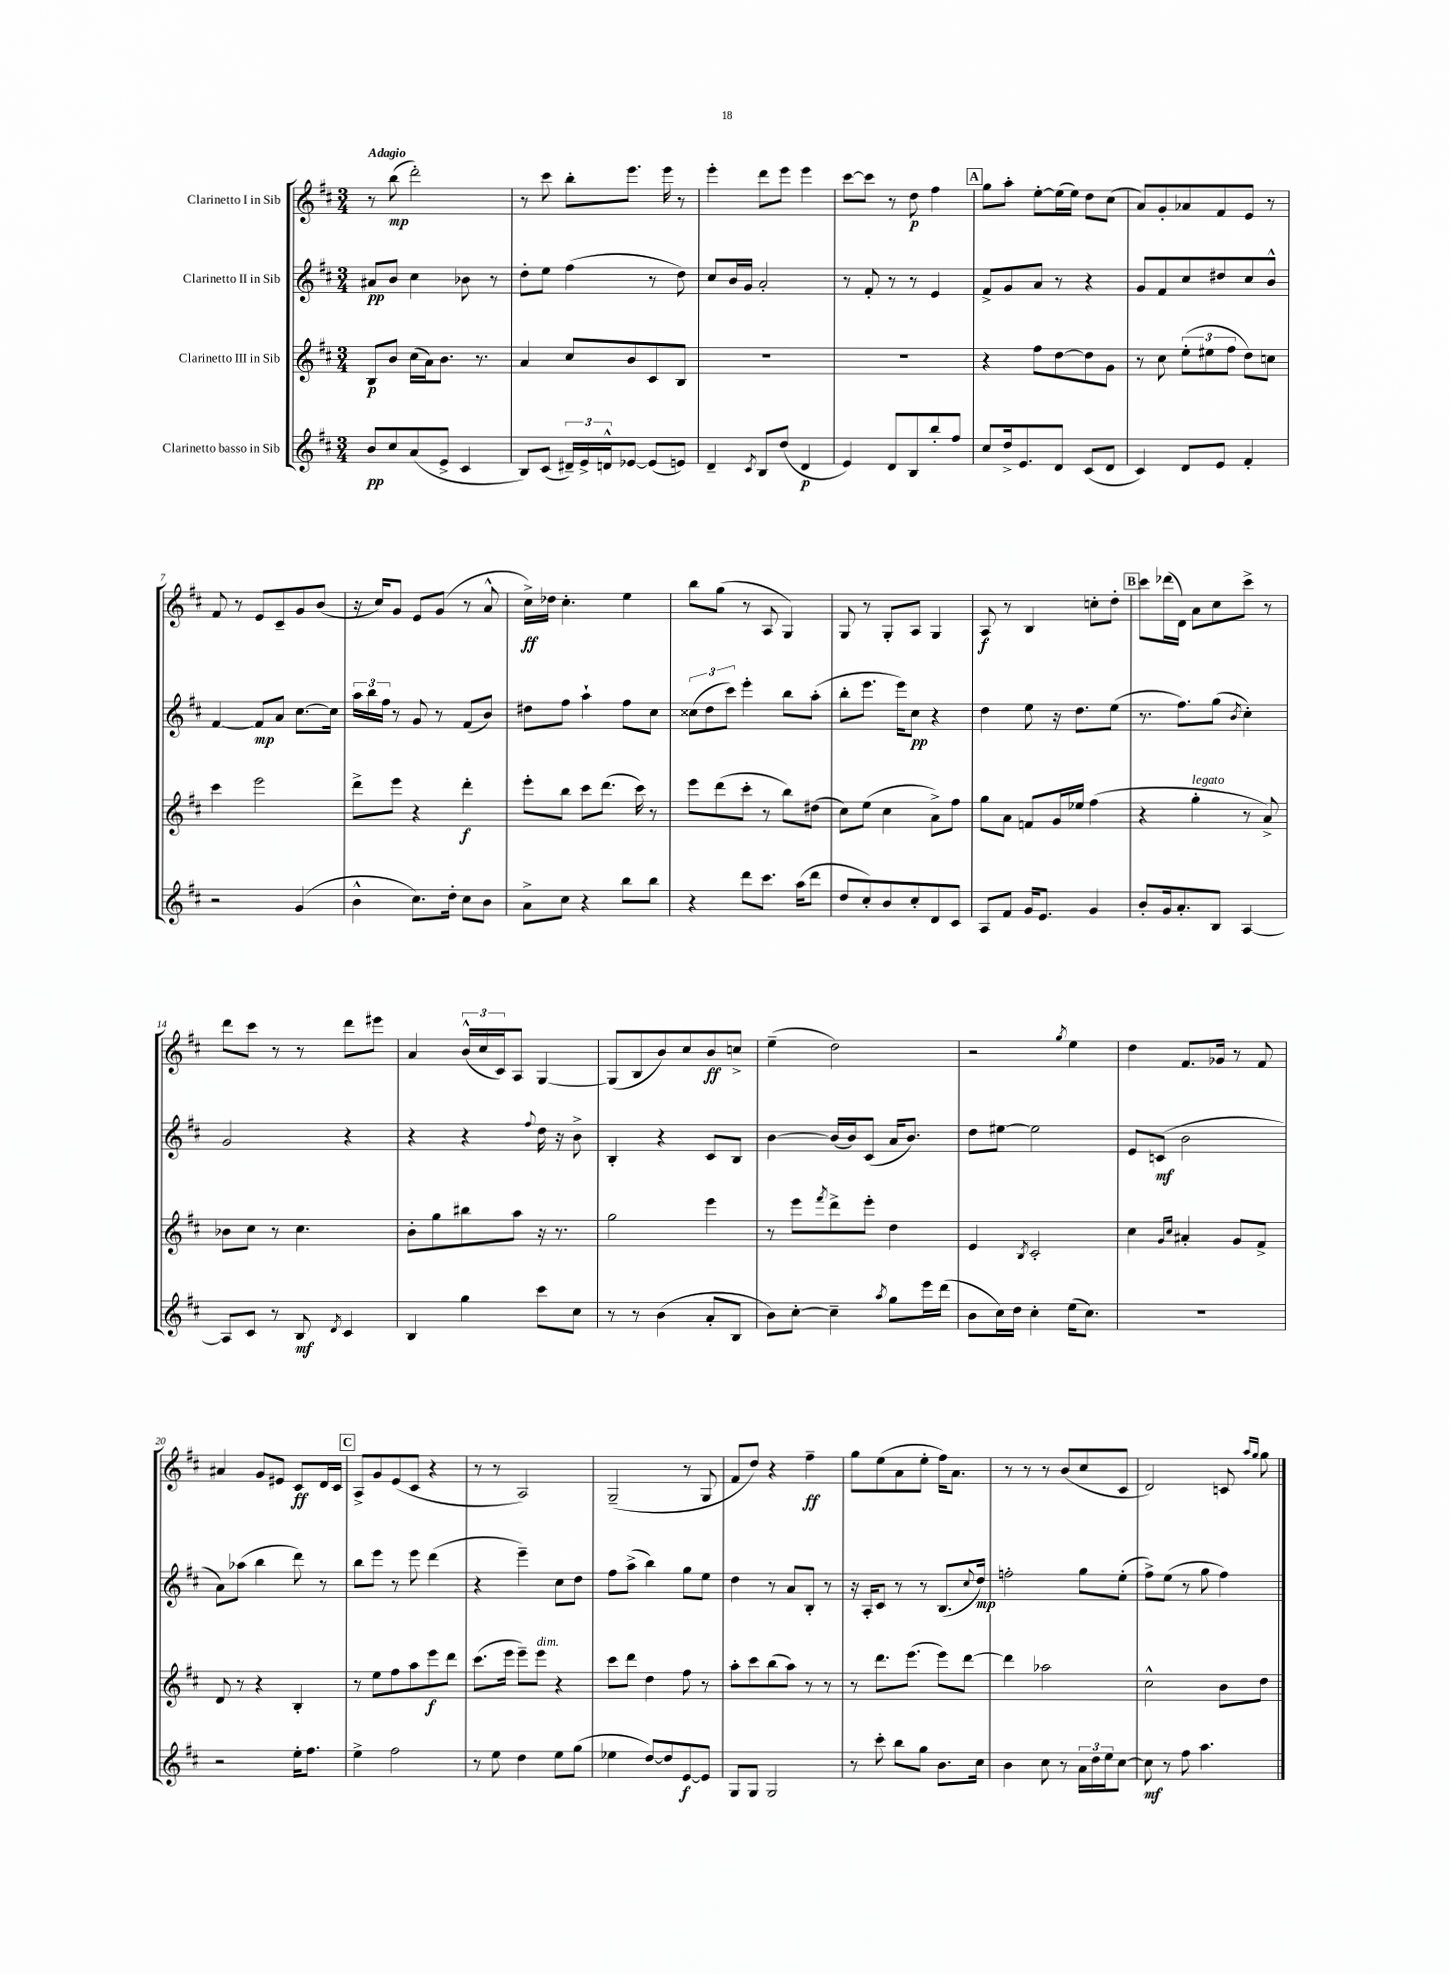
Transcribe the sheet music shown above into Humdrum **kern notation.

**kern	**kern	**kern	**kern
*staff4	*staff3	*staff2	*staff1
*clefG2	*clefG2	*clefG2	*clefG2
*k[f#c#]	*k[f#c#]	*k[f#c#]	*k[f#c#]
*M3/4	*M3/4	*M3/4	*M3/4
8b	8B	8a#	8r
8cc#	8b	8b	(8bb
(8a	(16cc#	4cc#	2ddd')
.	16a)	.	.
8e^	8.b	.	.
4c#	.	8b-	.
.	8.r	.	.
.	.	8r	.
=	=	=	=
8B)	4a	8dd'	8r
(8c#	.	8ee	8ccc#
24d#~)	8cc#	(4ff#	8bb'
24e^	.	.	.
24d^^	.	.	.
[8e-	8b	.	8.eee
(8e-]	8c#	8r	.
.	.	.	16eee
8e)	8B	8dd)	8r
=	=	=	=
4d~	2.r	8cc#	4eee'
.	.	16b	.
.	.	16g	.
8qc#	.	.	.
8B	.	2a'	8ddd
(8dd	.	.	8eee
4d	.	.	4eee
=	=	=	=
4e)	2.r	8r	[8ccc#
.	.	8f#'	8ccc#]
8d	.	8r	8r
8B	.	8r	8dd
8bb'	.	4e	4ff#
8ff#	.	.	.
=	=	=	=
8cc#	4r	8f#^	8gg
16dd^	.	8g	8aa'
8.e	.	.	.
.	8ff#	8a	[8ee'
8d	[8dd	8r	(16ee]
.	.	.	16ee)
(8c#	8dd]	4r	8dd
8d	8g	.	(8cc#
=	=	=	=
4c#)	8r	8g	8a)
.	8cc#	8f#	8g'
8d	(12ee'	8cc#	8a-
.	12ee#	.	.
8e	.	8dd#	8f#
.	12ff#	.	.
4f#'	8dd)	8cc#	8e
.	8cc	8b^^	8r
=	=	=	=
2r	4ccc#	[4f#	8f#
.	.	.	8r
.	2eee	8f#]	8e
.	.	8a	8c#~
(4g	.	[8.cc#	8g
.	.	.	(8b
.	.	16cc#]	.
=	=	=	=
4b^^	8ddd^	24aa	16r
.	.	24bb	.
.	.	.	16cc#)
.	.	24ff#	.
.	8eee	8r	8g
8.cc#)	4r	8g	8e
.	.	8r	(8g
16dd'	.	.	.
8cc#	4ddd'	(8f#	8r
8b	.	8b)	8a^^
=	=	=	=
8a^	8eee'	8dd#	16cc#^)
.	.	.	16dd-
8cc#	8bb	8ff#	4.cc#'
4r	8ccc#	4aa`	.
.	(8.ddd	.	.
8bb	.	8ff#	4ee
.	16ccc#)	.	.
8bb	8r	8cc#	.
=	=	=	=
4r	8eee	(12cc##	8bb
.	.	12dd	.
.	(8ddd	.	(8gg
.	.	12ccc#)	.
8ddd	8ccc#'	4eee'	8r
8.ccc#	8r	.	8A
.	8bb)	8bb	4G)
(16aa	.	.	.
8ddd	(8dd#	(8aa'	.
=	=	=	=
8dd	8cc#)	8bb'	8G
8cc#')	(8ee	8.eee	8r
8b	4cc#	.	8G'
.	.	16eee)	.
8cc#'	.	8cc#	8A
8d	8a^)	4r	4G
8c#	8ff#	.	.
=	=	=	=
8A	8gg	4dd	8A
8f#	8a	.	8r
16g	8f	8ee	4B
8.e	.	.	.
.	16g	16r	.
.	16ee-	8.dd	.
4g	(4ff#	.	8cc'
.	.	(8ee	8dd'
=	=	=	=
8b'	4r	8.r	8ccc#
16g	.	.	(16ddd-
8.a'	.	8.ff#)	16d)
.	4gg'	.	8a
8B	.	(8gg	8cc#
.	.	8qb	.
[4A	8r	4cc#')	8ccc#^
.	8a^)	.	8r
=	=	=	=
8A]	8b-	2g	8ddd
8c#	8cc#	.	8ccc#
8r	8r	.	8r
8B	4.cc#	.	8r
8qd	.	.	.
4c#	.	4r	8ddd
.	.	.	8eee#
=	=	=	=
4B	8b'	4r	4a
.	8gg	.	.
4gg	8bb#	4r	(24b^^
.	.	.	24cc#
.	.	.	24c#)
.	8aa	.	8A
.	.	8qqff#	.
8ccc#	16r	16dd	[4G
.	8.r	16r	.
8cc#	.	8b^	.
=	=	=	=
8r	2gg	4B'	(8G]
8r	.	.	8B
(4b	.	4r	8b)
.	.	.	8cc#
8a'	4eee	8c#	8b
8B	.	8B	8cc^
=	=	=	=
8b)	8r	[4b	(4ee~
[8cc#'	8eee	.	.
.	8qfff#	.	.
4cc#~]	8ddd^	(16b]	2dd)
.	.	16b)	.
.	8eee'	(8c#	.
8qaa	.	.	.
8gg	4dd	16a	.
.	.	8.b)	.
16eee	.	.	.
(16ddd	.	.	.
=	=	=	=
8b	4e	8dd	2r
16cc#)	.	[8ee#	.
16dd	.	.	.
.	8qB	.	.
4cc#'	2c#'	2ee#]	.
.	.	.	8qgg
(16ee	.	.	4ee
8.cc#)	.	.	.
=	=	=	=
2.r	4cc#	8e	4dd
.	.	(8c	.
.	16qqg	.	.
.	16qqcc#	.	.
.	4a#'	2b	8.f#
.	.	.	16g-
.	8g	.	8r
.	8f#^	.	8f#
=	=	=	=
2r	8d	8a)	4a#
.	8r	(8aa-	.
.	4r	4bb	8g
.	.	.	8e#
16ee'	4B'	8ddd)	8c#
8.ff#	.	.	.
.	.	8r	16d
.	.	.	16c#
=	=	=	=
4ee^	8r	8bb	8A^
.	8ee	8eee	8g
2ff#	8ff#	8r	(8e
.	8aa	8eee	8c#
.	8eee	(4ddd	4r
.	8ddd	.	.
=	=	=	=
8r	(8.ccc#	4r	8r
8ee	.	.	8r
.	16eee	.	.
4dd	8eee~)	4eee~)	2A)
.	8eee	.	.
8ee	4r	8cc#	.
(8gg	.	8dd	.
=	=	=	=
4ee-	8ccc#	8ff#	(2G~
.	8ddd	(8aa^	.
[8dd)	4dd	4bb)	.
8dd]	.	.	.
[8e	8ff#	8gg	8r
8e]	8r	8ee	8G
=	=	=	=
8G	8aa'	4dd	8f#
8G	8ccc#	.	8dd)
2G	(8bb	8r	4r
.	8aa)	8a	.
.	8r	8B'	4ff#~
.	8r	8r	.
=	=	=	=
8r	8r	16r	8gg
.	.	16A'	.
8ccc#'	8.ddd	8c#	(8ee
8bb	.	8r	8a
.	(8.eee	.	.
8gg	.	8r	8ee'
8.b	8eee)	(8.B	16ff#)
.	.	.	8.a
.	[8ddd	.	.
.	.	8qqcc#	.
16cc#	.	16dd)	.
=	=	=	=
4b	4ddd]	2ff'	8r
.	.	.	8r
8cc#	2aa-	.	8r
8r	.	.	(8b
24a	.	8gg	8cc#
24dd	.	.	.
24ee	.	.	.
[8cc#	.	(8ee'	8c#
=	=	=	=
8cc#]	2cc#^^	8ff#^)	2d)
8r	.	(8ee	.
8ff#	.	8r	.
4.aa	.	8gg	.
.	8b	4ff#)	8c
.	.	.	16qqaa
.	.	.	16qqgg
.	8dd	.	8gg
==	==	==	==
*-	*-	*-	*-
